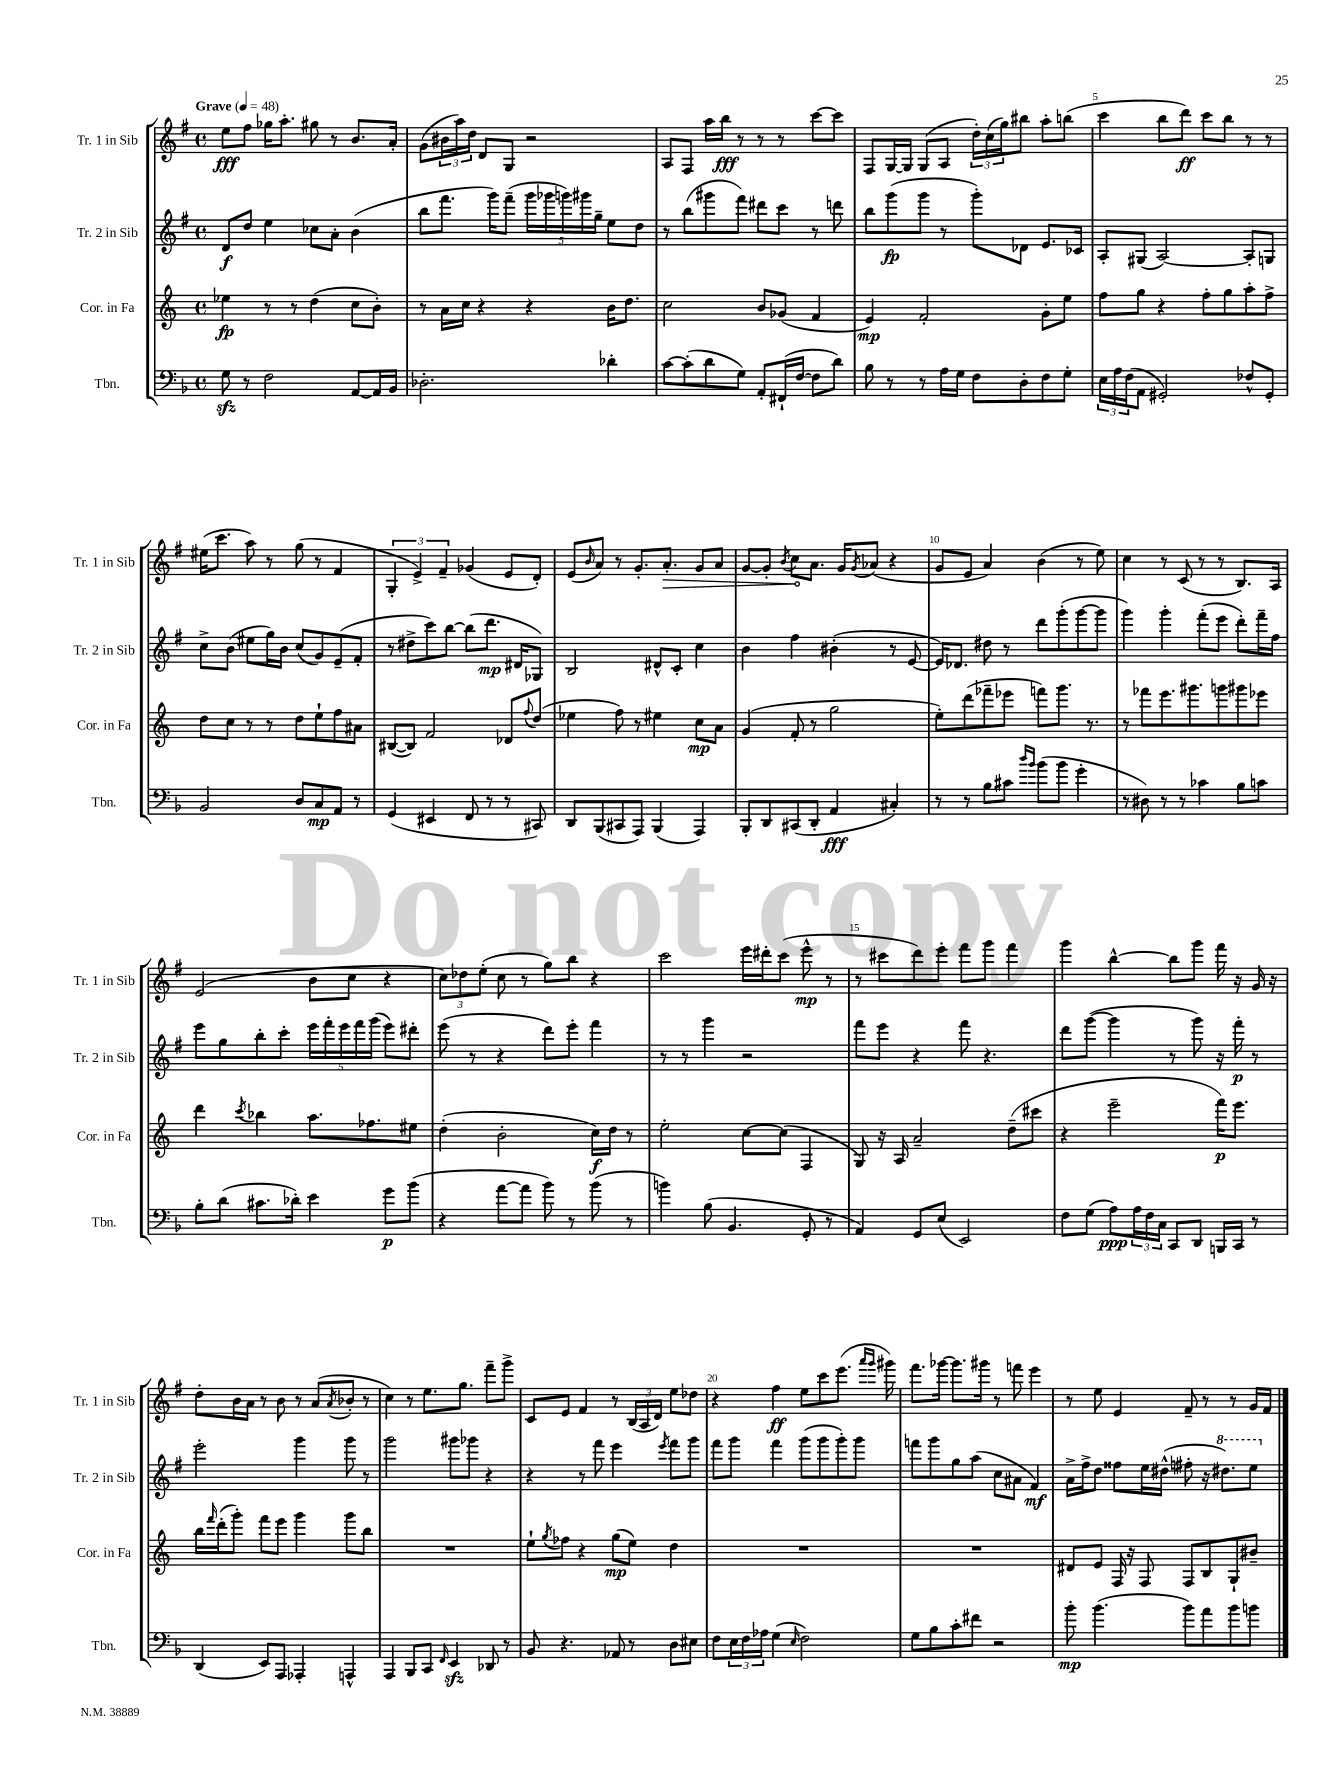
<<
\new StaffGroup <<
\new Staff = "s0" \with { instrumentName = "Tr. 1 in Sib" shortInstrumentName = "Tr. 1 in Sib" } {
    \clef treble \key g \major \defaultTimeSignature \time 4/4 \tempo "Grave" 4 = 48
    e''8\fff fis''8 ges''16 a''8.-. gis''8 r8 b'8. a'16-. |
    g'8( \tuplet 3/2 { bis'16 a''16) d''16 } d'8 g8 r2 |
    a8 fis8 a''16 b''16\fff r8 r8 r8 c'''8~ c'''8 |
    fis8 g16~ g16 g8( a8 \tuplet 3/2 { d''16-.) c''16( g''16) } bis''8 a''8-. b''8( |
    c'''4 b''8 d'''8\ff) c'''8 b''8 r8 r8 |
    eis''16( c'''8. a''8) r8 g''8( r8 fis'4 |
    \tuplet 3/2 { g4-. e'4->) fis'4-- } ges'4( e'8 d'8-.) |
    e'8( \grace { b'16 } a'8) r8 g'8.-. \once \override Hairpin.circled-tip = ##t a'8.-.\> g'8 a'8 |
    g'8~ g'8-. \acciaccatura { b'8 } c''8\! a'8. g'16 \acciaccatura { g'8 } aes'8( r4 |
    g'8 e'8 a'4) b'4( r8 e''8) |
    c''4 r8 c'8( r8 r8 b8.) a16 |
    e'2( b'8 c''8 r4 |
    \tuplet 3/2 { c''8) des''8 e''8-.( } c''8 r8 g''8) b''8 r4 |
    c'''2 e'''16 dis'''16-. c'''8( e'''8-^\mp r8 |
    r8 cis'''8 d'''8) e'''8-. fis'''8 g'''8 fis'''4 |
    g'''4 b''4~-^ b''8 g'''8 fis'''16 r16 g'16 r16 |
    d''8-. b'16 a'16 r8 b'8 r8 a'8( \acciaccatura { a'8 } bes'8-. r8 |
    c''4) r8 e''8. g''8. fis'''8-- g'''8-> |
    c'8 e'8 fis'4 r8 \tuplet 3/2 { b16( a16 d'16) } e''8 des''8 |
    r4 fis''4\ff e''8 c'''8 e'''8.( \grace { a'''16 g'''16 } gis'''16) |
    fis'''8. ges'''16~ ges'''8. gis'''16 r8 f'''8 e'''4 |
    r8 e''8 e'4 fis'8-- r8 r8 g'16 fis'16 \bar "|." |
}
\new Staff = "s1" \with { instrumentName = "Tr. 2 in Sib" shortInstrumentName = "Tr. 2 in Sib" } {
    \clef treble \key g \major \defaultTimeSignature \time 4/4
    d'8\f d''8 e''4 ces''8 a'8-. b'4( |
    b''8 fis'''8. g'''16) fis'''8--( \tuplet 5/4 { g'''16 ges'''16 g'''16) gis'''16 g''16-- } e''8 d''8 |
    r8 b''8( gis'''8 fis'''8) dis'''8 c'''8 r8 d'''8 |
    b''8 g'''8\fp( g'''8 r8 g'''8-.) des'8 e'8. ces'16 |
    a8-. gis8( a2~) a8-. g8 |
    c''8-> b'8( eis''8 g''16) b'16 c''8( g'8) e'8--( fis'8-. |
    r8 dis''8-> c'''8) b''8~ b''8( d'''8.\mp dis'16 ges8) |
    b2 dis'8-^ c'8-. c''4 |
    b'4 fis''4 bis'4-.( r8 e'8~ |
    e'16) des'8. dis''8 r8 d'''8 g'''8-.( g'''8~ g'''8 |
    g'''4) g'''4-. fis'''8-.( e'''8 d'''8-.) fis'''16-- fis''16 |
    e'''8 g''8 b''8-. c'''8-. \tuplet 5/4 { e'''16 fis'''16-. e'''16 fis'''16 g'''16( } e'''8) dis'''8-. |
    e'''8( r8 r4 d'''8) e'''8-. fis'''4 |
    r8 r8 g'''4 r2 |
    fis'''8 e'''8 r4 fis'''8 r4. |
    d'''8 g'''8~( g'''4 r8 g'''8) r16 fis'''16-.\p r8 |
    e'''2-. g'''4 g'''8 r8 |
    g'''2 gis'''8 ges'''8 r4 |
    r4 r8 fis'''8 e'''4 \acciaccatura { e'''8 } fis'''8 g'''8 |
    fis'''8 g'''8 fis'''4 g'''8( g'''8 g'''8-.) g'''8 |
    f'''8 g'''8 g''8 a''8( c''8 ais'8 fis'4\mf) |
    a'16-> fis''16-> d''8 fisis''8 e''16 dis''16-^( fis''8-. r16 \ottava #1 dis'''8.) e'''8 \ottava #0 \bar "|." |
}
\new Staff = "s2" \with { instrumentName = "Cor. in Fa" shortInstrumentName = "Cor. in Fa" } {
    \clef treble \key c \major \defaultTimeSignature \time 4/4
    ees''4\fp r8 r8 d''4( c''8 b'8-.) |
    r8 a'16 c''16 r4 r4 b'16 d''8. |
    c''2 b'8 ges'8( f'4 |
    e'4\mp) f'2-. g'8-. e''8 |
    f''8 g''8 r4 f''8-. g''8 a''8-. f''8-> |
    d''8 c''8 r8 r8 d''8 e''8-! f''8 ais'8 |
    bis8~( bis8) f'2 des'8 \appoggiatura { f''8 } d''8( |
    ees''4 f''8) r8 eis''4 c''8\mp a'8 |
    g'4( f'8-. r8 g''2 |
    e''8-.) d'''8( fes'''8-- ees'''8 f'''8) g'''8. r8. |
    r8 fes'''8 e'''8. gis'''8. g'''8 gis'''8 ees'''8 |
    d'''4 \acciaccatura { c'''8 } bes''4 a''8. fes''8. eis''8 |
    d''4-.( b'2-. c''16\f) d''16 r8 |
    e''2-. c''8~ c''8( f4 |
    g8) r16 a16 a'2-- d''8--( cis'''8 |
    r4 e'''2-- f'''16\p) e'''8. |
    b''16 \grace { f'''16 } d'''16-.( g'''8-.) f'''8 e'''8 g'''4 g'''8 b''8 |
    R1 |
    e''8-! \acciaccatura { g''8 } fes''8 r4 g''8\mp( e''8) d''4 |
    R1 |
    R1 |
    dis'8 e'8 f16 r16 f8 f8 b8 g8-! bis'8-- \bar "|." |
}
\new Staff = "s3" \with { instrumentName = "Tbn." shortInstrumentName = "Tbn." } {
    \clef bass \key f \major \defaultTimeSignature \time 4/4
    g8\sfz r8 f2 a,8~ a,16 bes,16 |
    des2.-. des'4-. |
    c'8~ c'8-.( d'8 g8) a,8-. fis,16-!( f16~ f8 d'8) |
    bes8 r8 r8 a16 g16 f8 d8-. f8 g8-. |
    \tuplet 3/2 { e16 a16 f16( } a,8 gis,2-.) fes8-^ gis,8-. |
    bes,2 d8 c8\mp a,8 r8 |
    g,4( eis,4 f,8 r8 r8 cis,8) |
    d,8 bes,,8( cis,8 a,,8) bes,,4( a,,4) |
    bes,,8-. d,8 cis,8( d,8-. a,4\fff cis4-.) |
    r8 r8 bes8 cis'8 \grace { d''16 bes'16 } bes'8( bes'8 g'4-. |
    r8 dis8) r8 r8 ces'4 bes8 c'8 |
    bes8-. d'8( cis'8. des'16-.) e'4 g'8\p bes'8( |
    r4 a'8~ a'8 bes'8) r8 bes'8( r8 |
    b'4) bes8( bes,4. g,8-. r8 |
    a,4) g,8 e8( e,2) |
    f8 g8( a8\ppp) \tuplet 3/2 { a16 f16 c16 } c,8 d,8 b,,16 c,16 r8 |
    d,4( e,8) a,,8 aes,,4-. a,,4-^ |
    a,,4 bes,,8 c,8 \grace { f,16 } e,4\sfz des,8 r8 |
    bes,8 r4. aes,8 r8 d8 eis8 |
    f8 \tuplet 3/2 { e16 f16 aes16 } g4( \grace { e16 } f2) |
    g8 bes8 c'8-. fis'8 r2 |
    bes'8-.\mp bes'4.( bes'8) a'8 bes'8 b'8 \bar "|." |
}
>>
>>
\layout { \context { \Score \override BarNumber.break-visibility = ##(#f #t #t) barNumberVisibility = #(every-nth-bar-number-visible 5) } }
